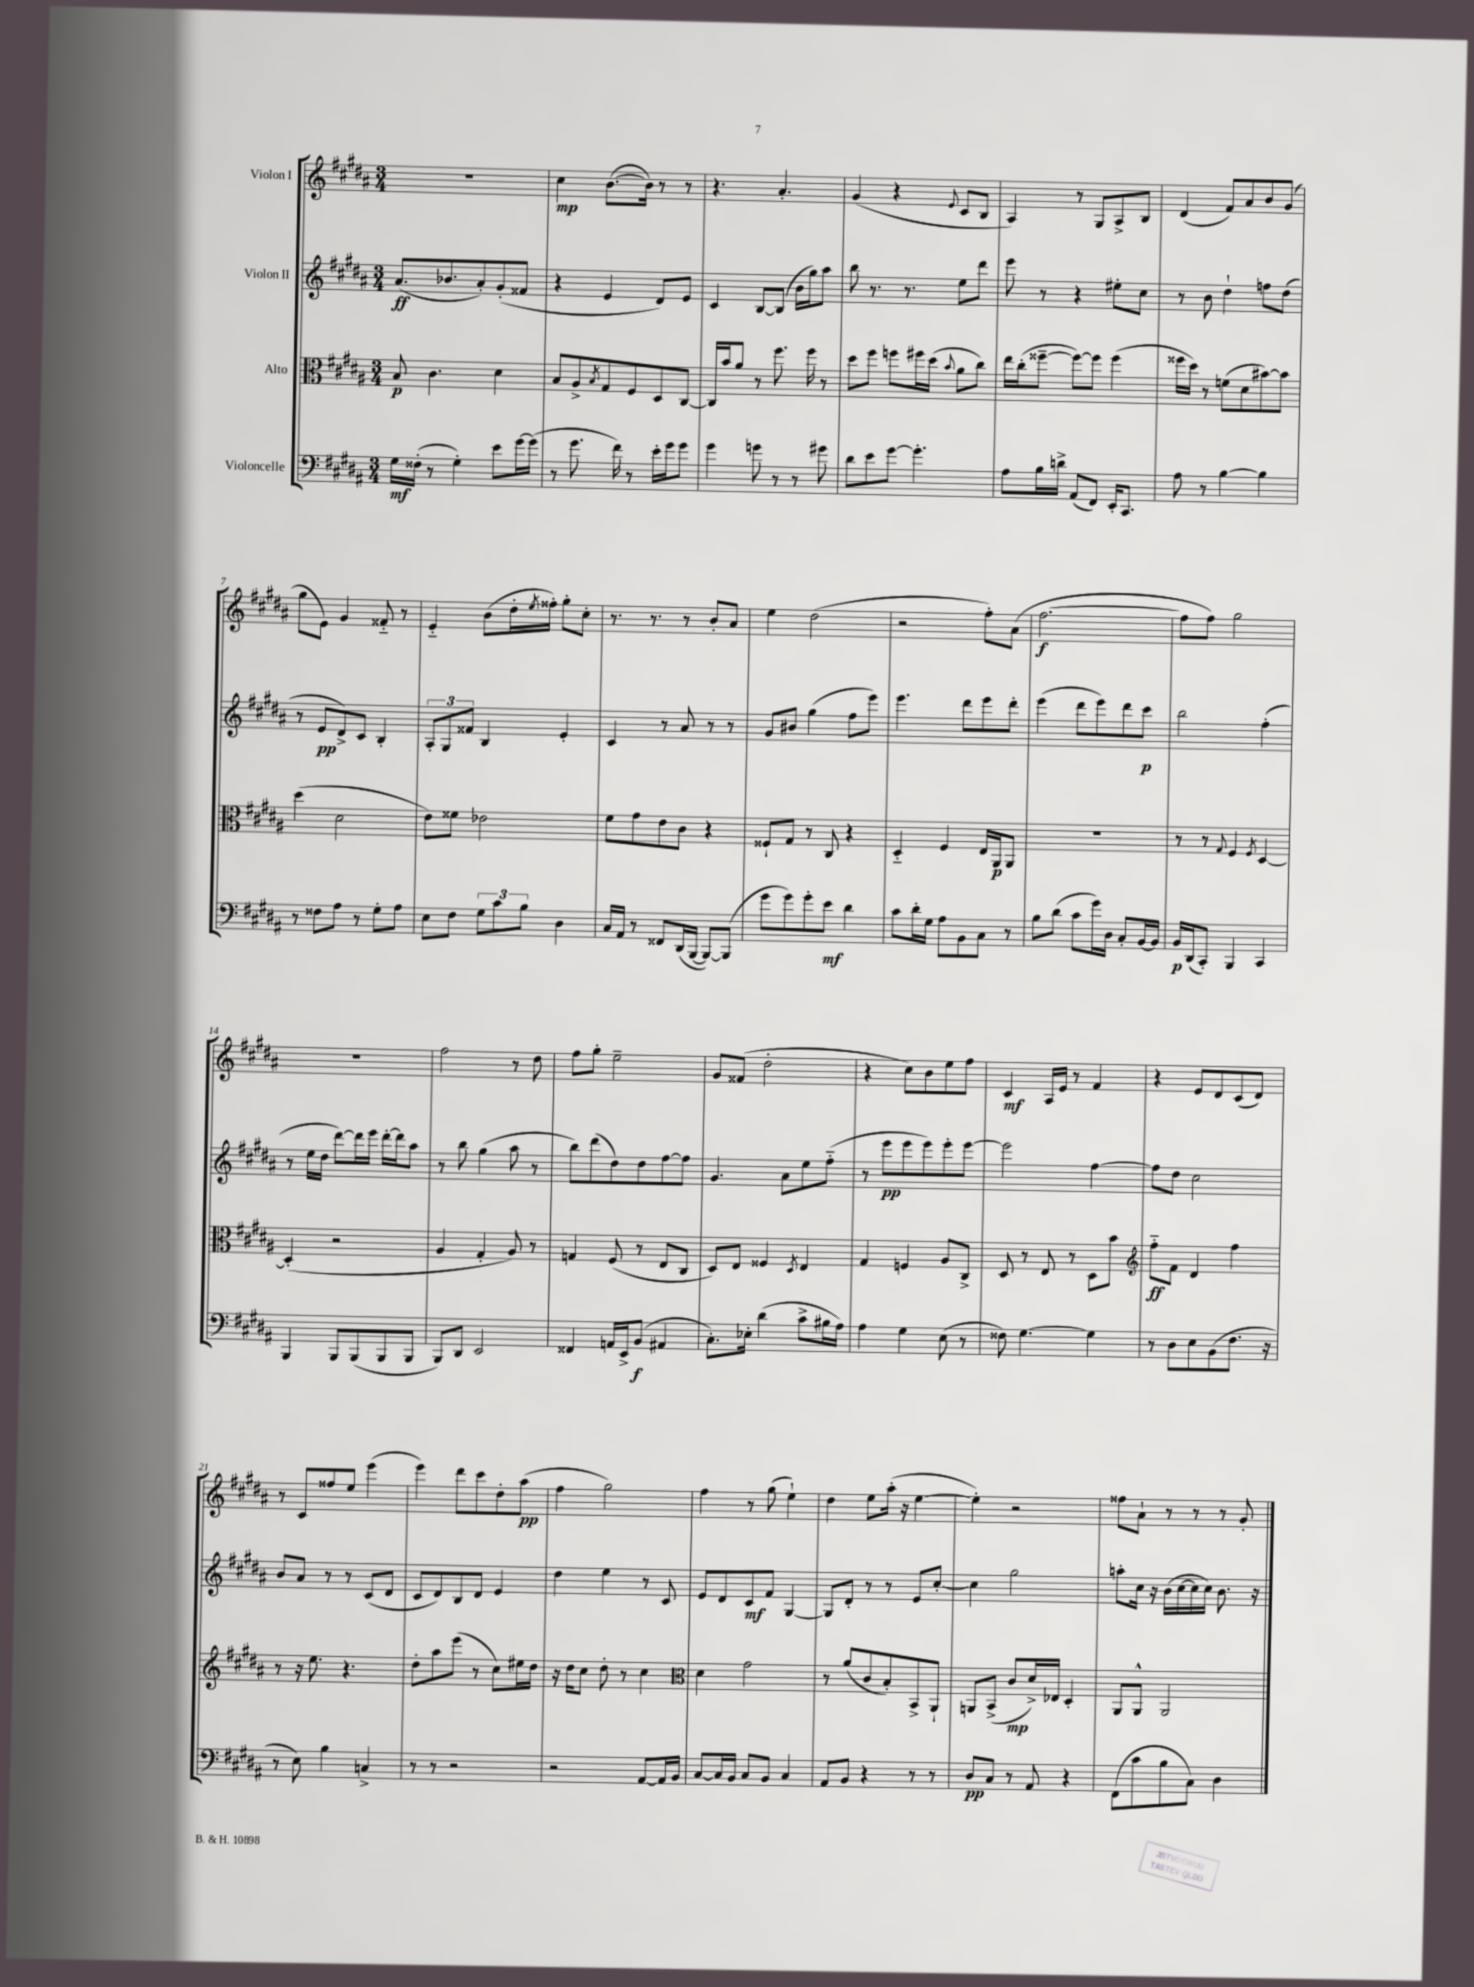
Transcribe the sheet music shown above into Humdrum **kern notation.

**kern	**dynam	**kern	**dynam	**kern	**dynam	**kern	**dynam
*part4	*part4	*part3	*part3	*part2	*part2	*part1	*part1
*staff4	*staff4	*staff3	*staff3	*staff2	*staff2	*staff1	*staff1
*I"Violoncelle	*	*I"Alto	*	*I"Violon II	*	*I"Violon I	*
*clefF4	*	*clefC3	*	*clefG2	*	*clefG2	*
*k[f#c#g#d#a#]	*	*k[f#c#g#d#a#]	*	*k[f#c#g#d#a#]	*	*k[f#c#g#d#a#]	*
*M3/4	*	*M3/4	*	*M3/4	*	*M3/4	*
=1	=1	=1	=1	=1	=1	=1	=1
16G#\LL	mf	8B/	p	(8.a#/L	ff	2.r	.
(16F##X'\JJ	.	.	.	.	.	.	.
8r	.	4.c#\	.	.	.	.	.
.	.	.	.	8.b-X/	.	.	.
4G#'\)	.	.	.	.	.	.	.
.	.	.	.	8a#'/)	.	.	.
8e\L	.	4d#\	.	(8g#'/	.	.	.
[16g#\L	.	.	.	8f##X/J	.	.	.
(16g#\JJ]	.	.	.	.	.	.	.
=2	=2	=2	=2	=2	=2	=2	=2
8r	.	8B/L	.	4r	.	4cc#\	mp
8.g#\	.	8A#^/	.	.	.	.	.
.	.	8qB/	.	.	.	.	.
.	.	8G#/	.	4e/	.	([8.b\L	.
16f#\)	.	.	.	.	.	.	.
8r	.	8F#/	.	.	.	.	.
.	.	.	.	.	.	16b\Jk])	.
16e'\LL	.	8D#/	.	8d#/L)	.	8r	.
16g#\J	.	.	.	.	.	.	.
8g#\J	.	[8C#/J	.	8e/J	.	8r	.
=3	=3	=3	=3	=3	=3	=3	=3
4g#\	.	16C#/LL]	.	4c#/	.	4.r	.
.	.	16b/J	.	.	.	.	.
.	.	8a#/J	.	.	.	.	.
8gn\	.	8r	.	[8B/L	.	.	.
8r	.	8.ff#\	.	(8B/J]	.	4.a#'/	.
8r	.	.	.	16b\LL	.	.	.
.	.	16ff#\	.	16gg#\J)	.	.	.
8g#X\	.	8r	.	8aa#\J	.	.	.
=4	=4	=4	=4	=4	=4	=4	=4
8d#\L	.	8dd#\L	.	8bb\	.	(4g#/	.
8e\	.	8ff#\J	.	8.r	.	.	.
[8g#\J	.	8ffn\L	.	.	.	4r	.
.	.	.	.	8.r	.	.	.
4.g#'\]	.	16ff#X\L	.	.	.	.	.
.	.	(16dd#\JJ	.	.	.	.	.
.	.	8qqb/	.	.	.	8qqe/	.
.	.	8a#\L	.	8ee\L	.	8c#/L	.
.	.	8cc#\J)	.	8ddd#\J	.	8B/J	.
=5	=5	=5	=5	=5	=5	=5	=5
8A#\L	.	16ee\LL	.	8eee\	.	4A#/)	.
.	.	(16cc#'\J	.	.	.	.	.
16B\L	.	[8ff##X~\J	.	8r	.	.	.
16dn^\JJ	.	.	.	.	.	.	.
(8AA#/L	.	8ff##\L_)	.	4r	.	8r	.
8FF#/J)	.	8ff##\J]	.	.	.	8G#/L	.
16EE'/KL	.	(4ff##\	.	8ee#X'\L	.	8A#^/	.
8.CC#/J	.	.	.	.	.	.	.
.	.	.	.	8cc#\J	.	8B/J	.
=6	=6	=6	=6	=6	=6	=6	=6
8A#\	.	16ff##X\LL	.	8r	.	(4d#/	.
.	.	16dd#\JJ)	.	.	.	.	.
8r	.	8r	.	8b\	.	.	.
[4B\	.	(8fn\L	.	4dd#`\	.	8f#/L)	.
.	.	8d#\	.	.	.	8a#/	.
4B\]	.	[8b#X\)	.	8ffn\L	.	8b/	.
.	.	8b#\J]	.	(8dd#\J	.	(8g#/J	.
!!LO:LB:g=z
=7	=7	=7	=7	=7	=7	=7	=7
8r	.	(4dd#\	.	8r	.	8gg#\L	.
8F##X\L	.	.	.	8e/L	pp	8e\J)	.
8A#\J	.	2d#\	.	8d#^/)	.	4g#/	.
8r	.	.	.	8c#/J	.	.	.
8G#'\L	.	.	.	4B'/	.	8f##X/	.
8A#\J	.	.	.	.	.	8r	.
=8	=8	=8	=8	=8	=8	=8	=8
8E\L	.	8e\L)	.	12A#'/L	.	4e/	.
.	.	.	.	12G#/	.	.	.
8F#\J	.	8f##X\J	.	.	.	.	.
.	.	.	.	12f##X/J	.	.	.
12G#\L	.	2e-X\	.	4B/	.	(8b\L	.
12c#\	.	.	.	.	.	.	.
.	.	.	.	.	.	16dd#'\L	.
12B\J	.	.	.	.	.	.	.
.	.	.	.	.	.	8qee/	.
.	.	.	.	.	.	16ff##X'\JJ)	.
4D#\	.	.	.	4e'/	.	8gg#'\L	.
.	.	.	.	.	.	8cc#'\J	.
=9	=9	=9	=9	=9	=9	=9	=9
16C#/LL	.	8f#\L	.	4c#/	.	8.r	.
16AA#/JJ	.	.	.	.	.	.	.
8r	.	8g#\	.	.	.	.	.
.	.	.	.	.	.	8.r	.
8FF##X/L	.	8e\	.	8r	.	.	.
(16DD#/L	.	8c#\J	.	8a#/	.	8r	.
[16BBB/JJ	.	.	.	.	.	.	.
8BBB/L_)	.	4r	.	8r	.	8b'/L	.
(8BBB/J]	.	.	.	8r	.	8a#/J	.
=10	=10	=10	=10	=10	=10	=10	=10
8g#\L	.	8F##X`/L	.	8g#/L	.	4ee\	.
8g#\)	.	8G#/J	.	8b#X/J	.	.	.
8g#'\	.	8r	.	(4gg#\	.	(2dd#\	.
8e\J	mf	8C#/	.	.	.	.	.
4d#\	.	4r	.	8ff#\L	.	.	.
.	.	.	.	8eee\J)	.	.	.
=11	=11	=11	=11	=11	=11	=11	=11
8c#\L	.	4D#/	.	4.eee\	.	2r	.
16d#'\L	.	.	.	.	.	.	.
16G#\JJ	.	.	.	.	.	.	.
8A#\L	.	4F#/	.	.	.	.	.
8BB\	.	.	.	8ddd#\L	.	.	.
8C#\J	.	16E/LL	.	8eee\	.	8ff#'\L)	.
.	.	16AA#/J	p	.	.	.	.
8r	.	8AA#/J	.	8ddd#'\J	.	(8a#\J	.
=12	=12	=12	=12	=12	=12	=12	=12
8B\L	.	2.r	.	(4eee\	.	[2.ff#\	f
(8d#\J	.	.	.	.	.	.	.
8c#\L	.	.	.	8ddd#\L	.	.	.
16g#\L)	.	.	.	8eee\)	.	.	.
16D#\JJ	.	.	.	.	.	.	.
8C#'/L	.	.	.	8ddd#\	.	.	.
[16BB/L	.	.	.	8ccc#\J	p	.	.
16BB/JJ]	.	.	.	.	.	.	.
=13	=13	=13	=13	=13	=13	=13	=13
16BB/LL	p	8r	.	2bb\	.	8ff#\L]	.
(16DD#/J	.	.	.	.	.	.	.
8CC#'/J)	.	8r	.	.	.	8ff#\J)	.
.	.	8qqG#/	.	.	.	.	.
4BBB/	.	4F#/	.	.	.	2gg#\	.
.	.	8qF#/	.	.	.	.	.
4CC#/	.	[4D#/	.	(4ff#'\	.	.	.
!!LO:LB:g=z
=14	=14	=14	=14	=14	=14	=14	=14
4BBB/	.	(4D#'/]	.	8r	.	2.r	.
.	.	.	.	16ee\LL	.	.	.
.	.	.	.	16dd#\JJ	.	.	.
8BBB/L	.	2r	.	[8ddd#\L)	.	.	.
(8BBB/	.	.	.	16ddd#\L]	.	.	.
.	.	.	.	16eee\JJ	.	.	.
8BBB/	.	.	.	[16ddd#'\LL	.	.	.
.	.	.	.	16ddd#\J]	.	.	.
8BBB/J	.	.	.	8aa#\J	.	.	.
=15	=15	=15	=15	=15	=15	=15	=15
8BBB/L)	.	4A#/	.	8r	.	2ff#\	.
8DD#/J	.	.	.	8bb\	.	.	.
2EE/	.	4G#'/	.	(4gg#\	.	.	.
.	.	8A#/)	.	8aa#\	.	8r	.
.	.	8r	.	8r	.	8dd#\	.
=16	=16	=16	=16	=16	=16	=16	=16
4FF##X/	.	4Gn/	.	8bb\L)	.	8ff#\L	.
.	.	.	.	(8ddd#\	.	8gg#'\J	.
16AAn/LL	.	(8F#/	.	8dd#\)	.	2ee~\	.
16EE^/J	.	.	.	.	.	.	.
(8BB/J	f	8r	.	8dd#\	.	.	.
4AA#X/	.	8E/L	.	[8ff#\	.	.	.
.	.	8C#/J	.	8ff#\J]	.	.	.
=17	=17	=17	=17	=17	=17	=17	=17
8.C#'\L)	.	8D#/L)	.	4.g#/	.	8g#/L	.
.	.	8E/J	.	.	.	(8f##X/J	.
16E-X'\Jk	.	.	.	.	.	.	.
(4d#\	.	4F##X/	.	.	.	2dd#'\	.
.	.	.	.	8a#\L	.	.	.
.	.	8qD#/	.	.	.	.	.
8c#^\L	.	4E/	.	8ee\	.	.	.
16B#X\L	.	.	.	(8ff#\J	.	.	.
16A#\JJ)	.	.	.	.	.	.	.
=18	=18	=18	=18	=18	=18	=18	=18
4A#\	.	4G#/	.	8r	.	4r	.
.	.	.	.	8eee\L	pp	.	.
4G#\	.	4Fn/	.	8eee\	.	8cc#\L)	.
.	.	.	.	8eee\)	.	8b\	.
(8E\	.	8A#/L	.	8eee'\	.	8ee\	.
8r	.	8C#^/J	.	[8eee\J	.	8ff#\J	.
=19	=19	=19	=19	=19	=19	=19	=19
8F##X\)	.	8D#/	.	2eee\]	.	4c#/	mf
[4.G#\	.	8r	.	.	.	.	.
.	.	8E/	.	.	.	16A#/LL	.
.	.	.	.	.	.	16e/JJ	.
.	.	8r	.	.	.	8r	.
4G#\]	.	8D#\L	.	[4ff#\	.	4f#/	.
.	.	8b\J	.	.	.	.	.
=20	=20	=20	=20	=20	=20	=20	=20
*	*	*clefG2	*	*	*	*	*
8r	.	8ff#\L	ff	8ff#\L]	.	4r	.
8D#\L	.	8f#\J	.	8dd#\J	.	.	.
8E\	.	4d#/	.	2cc#\	.	8e/L	.
(8BB\	.	.	.	.	.	8d#/	.
8.F#\J	.	4ff#\	.	.	.	(8c#/	.
.	.	.	.	.	.	8d#/J)	.
16r	.	.	.	.	.	.	.
!!LO:LB:g=z
=21	=21	=21	=21	=21	=21	=21	=21
8r	.	8r	.	8b/L	.	8r	.
8E\)	.	16r	.	8a#/J	.	8c#/L	.
.	.	8.ee\	.	.	.	.	.
4B\	.	.	.	8r	.	8ff##X/	.
.	.	4.r	.	8r	.	8ee/J	.
4Cn^/	.	.	.	(8c#/L	.	(4eee\	.
.	.	.	.	8d#/J	.	.	.
=22	=22	=22	=22	=22	=22	=22	=22
8r	.	8dd#'\L	.	8c#/L	.	4eee\)	.
8r	.	8aa#\	.	8d#/)	.	.	.
2r	.	(8eee\J	.	8B/	.	8ddd#\L	.
.	.	8r	.	8d#/J	.	8ccc#\	.
.	.	8cc#\L)	.	4e/	.	8dd#'\	.
.	.	16ee#X\L	.	.	.	(8aa#\J	pp
.	.	16dd#\JJ	.	.	.	.	.
=23	=23	=23	=23	=23	=23	=23	=23
2r	.	16r	.	4dd#\	.	4ff#\	.
.	.	16dd#\KL	.	.	.	.	.
.	.	8cc#\J	.	.	.	.	.
.	.	8dd#'\	.	4ee\	.	2gg#\)	.
.	.	8r	.	.	.	.	.
[8AA#/L	.	4cc#\	.	8r	.	.	.
16AA#/L]	.	.	.	8c#/	.	.	.
16BB/JJ	.	.	.	.	.	.	.
=24	=24	=24	=24	=24	=24	=24	=24
*	*	*clefC3	*	*	*	*	*
[8C#/L	.	4d#\	.	8e/L	.	4ff#\	.
16C#/L]	.	.	.	8d#/	.	.	.
16BB/JJ	.	.	.	.	.	.	.
8C#/L	.	2g#\	.	8c#/	mf	8r	.
8BB/J	.	.	.	8f#/J	.	(8gg#\	.
4C#/	.	.	.	[4G#/	.	4ee`\)	.
=25	=25	=25	=25	=25	=25	=25	=25
8AA#/L	.	8r	.	8G#/L]	.	4dd#\	.
8BB/J	.	(8a#/L	.	8d#'/J	.	.	.
4r	.	8c#/	.	8r	.	8ee\L	.
.	.	8B'/)	.	8r	.	(16aa#'\Jk	.
.	.	.	.	.	.	16r	.
8r	.	8BB^/	.	8e/L	.	[4ee\	.
8r	.	8AA#`/J	.	[8cc#'/J	.	.	.
=26	=26	=26	=26	=26	=26	=26	=26
8D#/L	pp	8AAn/L	.	4cc#\]	.	4ee'\])	.
8C#/J	.	(8BB^/J	.	.	.	.	.
8r	.	8c#/L	mp	2gg#\	.	2r	.
8AA#/	.	16d#^/L)	.	.	.	.	.
.	.	16E-X/JJ	.	.	.	.	.
4r	.	4D#'/	.	.	.	.	.
=27	=27	=27	=27	=27	=27	=27	=27
(8FF#\L	.	8AA#/L	.	8aan'\L	.	8ff##X\L	.
8c#\	.	8AA#^^/J	.	16cc#\Jk	.	8a#`\J	.
.	.	.	.	16r	.	.	.
8B\	.	2AA#/	.	(16b\LL	.	8r	.
.	.	.	.	[16cc#\	.	.	.
8C#\J)	.	.	.	16cc#\]	.	8r	.
.	.	.	.	16cc#\JJ)	.	.	.
4D#\	.	.	.	8.b\	.	8r	.
.	.	.	.	.	.	8g#'/	.
.	.	.	.	16r	.	.	.
==	==	==	==	==	==	==	==
*-	*-	*-	*-	*-	*-	*-	*-
